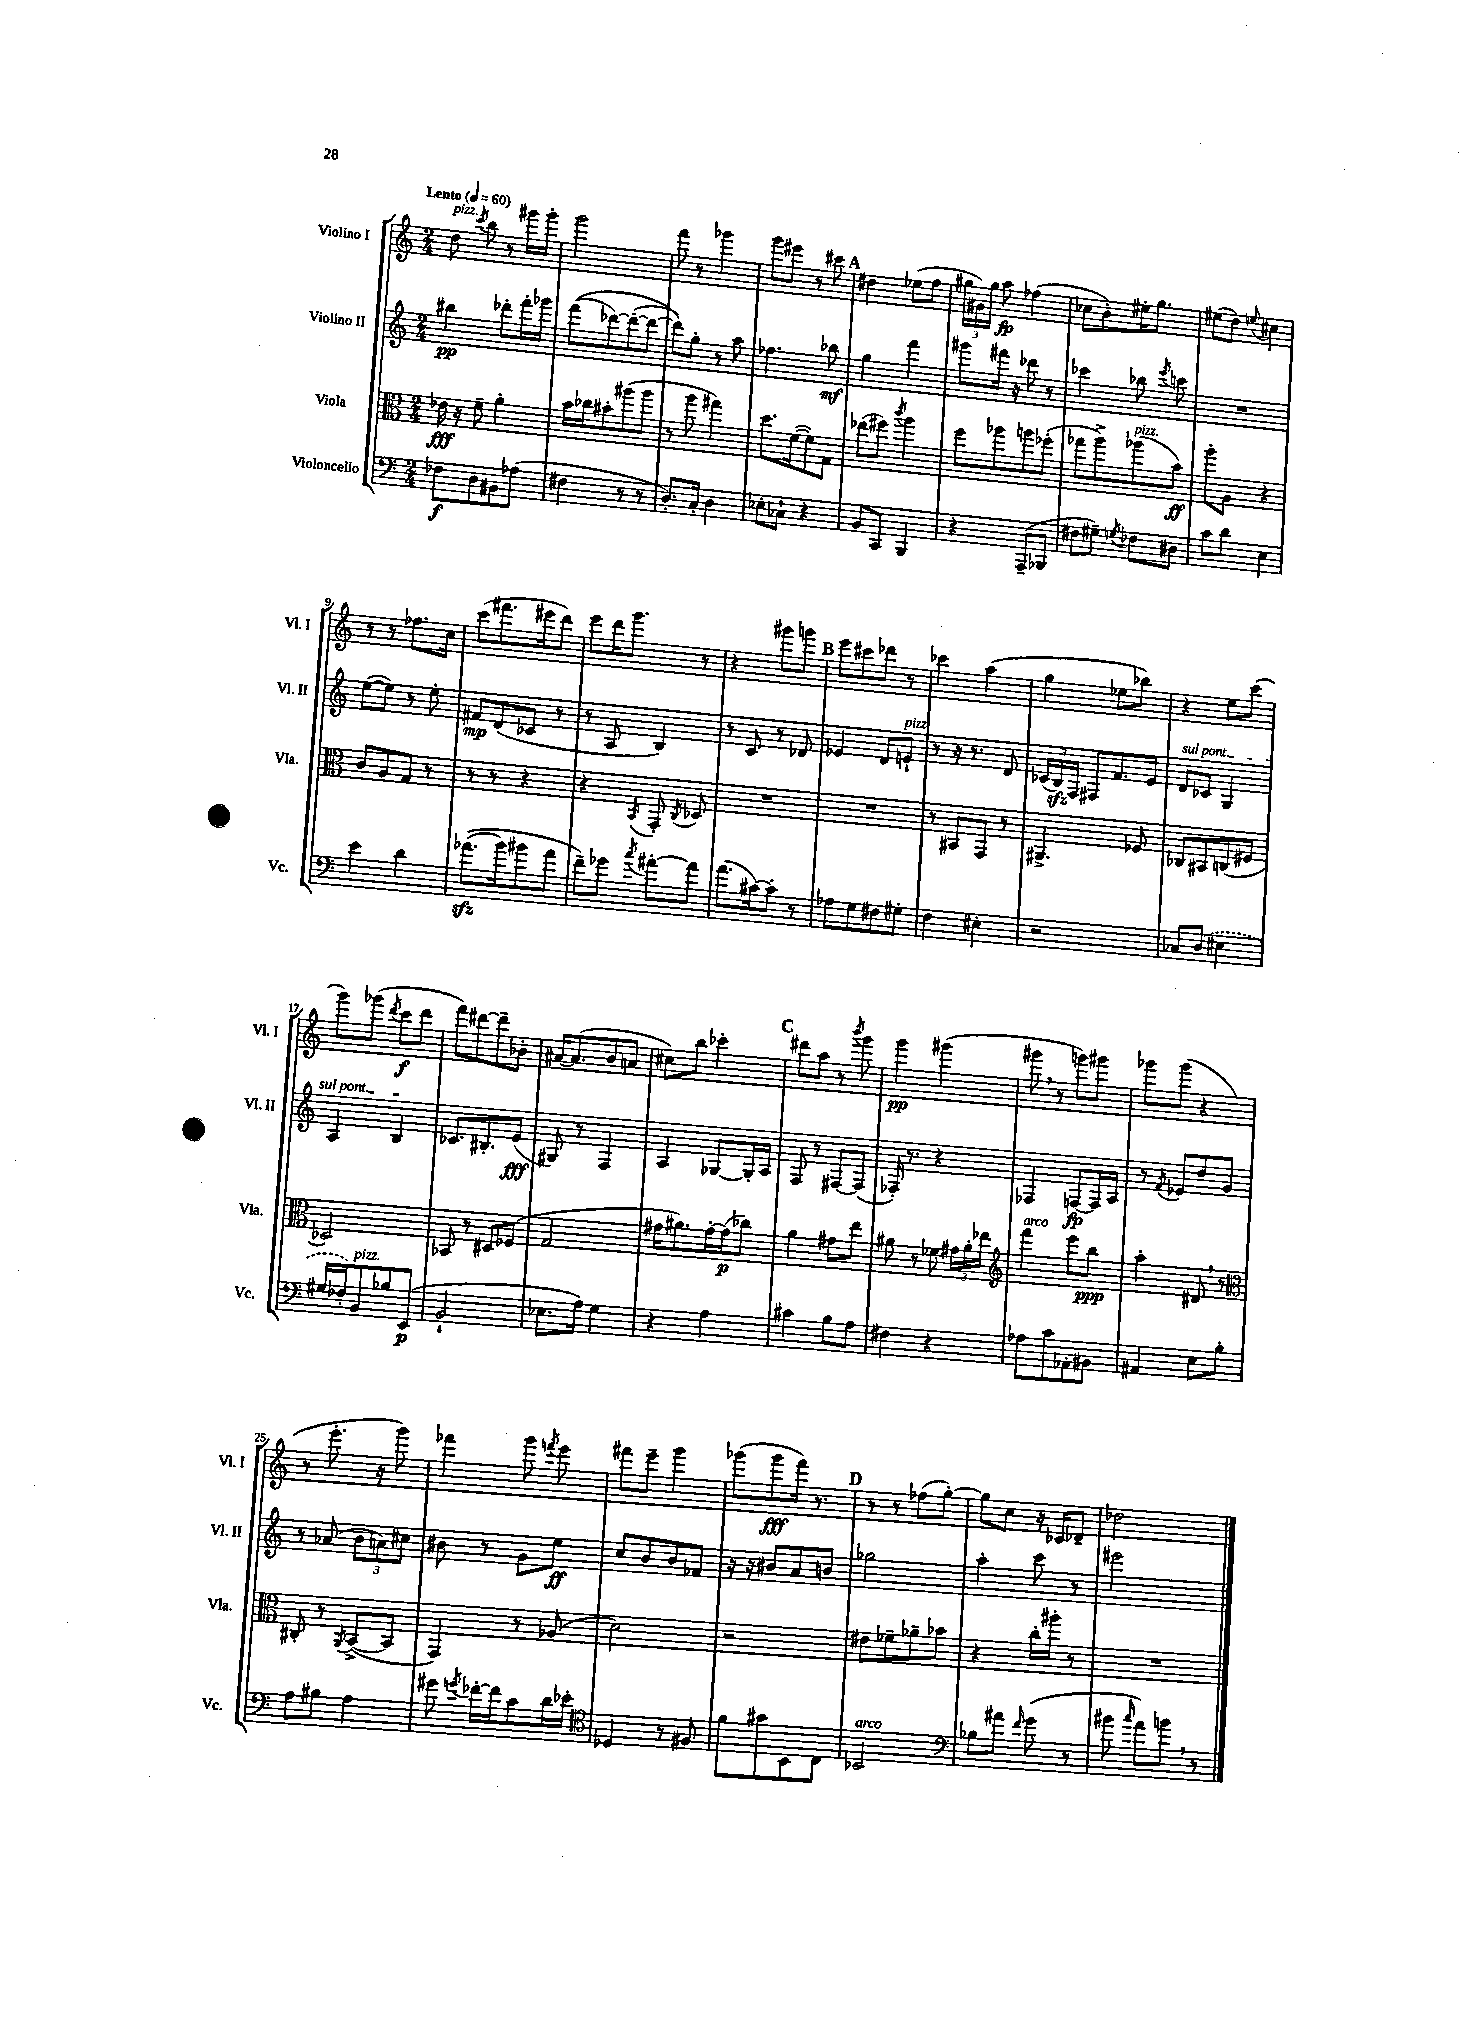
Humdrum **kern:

**kern	**kern	**kern	**kern
*staff4	*staff3	*staff2	*staff1
*clefF4	*clefC3	*clefG2	*clefG2
*k[]	*k[]	*k[]	*k[]
*M2/4	*M2/4	*M2/4	*M2/4
*MM60	*MM60	*MM60	*MM60
8F-	16e-	4bb#	8dd
.	16r	.	.
.	.	.	8qccc
8D	8f~	.	8bb
8BB#	4a'	8ddd-'	8r
(8A-	.	16fff'	16ggg#
.	.	16ggg-	16ggg#'
=	=	=	=
4F#	16b	&((8fff	2ggg
.	16cc-	.	.
.	8b#'	[8ddd-)	.
8r	(8aa#	(8ddd-'_	.
8r	8aa#	8ddd-_	.
=	=	=	=
8.D')	8r	8ddd-])&)	8fff
.	8aa	8gg'	8r
16C'	.	.	.
4D	4gg#)	8r	4ggg-
.	.	8aa	.
=	=	=	=
8E-'	8.dd	4.ff-	8ggg
8C-`	.	.	8eee#
.	([16f	.	.
4r	8f])	.	8r
.	8G	8bb-	8ccc#
=	=	=	=
8BB	(8ee-	4gg	4dd#
8CC	8ff#)	.	.
.	8qccc	.	.
4BBB	4aa	4fff	(8ee-
.	.	.	8ff
=	=	=	=
4r	8ff	8ggg#	24gg#
.	.	.	24g#)
.	.	.	24gg#
.	8aa-	16fff#	8aa
.	.	16r	.
(8AAA~	8aa	8ddd-	(4ff-
8BBB-	(8ff-'	8r	.
=	=	=	=
8F#	8gg-	4ccc-	8cc-
8G#~)	8aa^)	.	8b')
8qG	.	.	.
8F-	(8aa-	8bb-	16ee#'
.	.	.	8.gg
.	.	8qeee	.
8D#	8b)	8ccc	.
=	=	=	=
8c	8aa'	2r	(8ee#
8d	8A	.	8dd)
.	.	.	8qqee
4E	4r	.	4cc#
=	=	=	=
4e	8c	([8ee	8r
.	8A	8ee])	8r
4d	8G	8r	8.ff-
.	8r	8ee'	.
.	.	.	16cc
=	=	=	=
&((8.a-	8r	8f#	(8ccc
.	8r	(8d	8.fff#
16b)	.	.	.
8b#	4r	8c-	.
.	.	.	16eee#
8a-	.	8r	8ddd)
=	=	=	=
8f~&)	4r	8r	8eee
8g-	.	8A	16ddd
.	.	.	8.ggg
8qcc	8qBB	.	.
[8a#'	8GG'	4B)	.
.	8qC	.	.
8a#]	8D-	.	8r
=	=	=	=
(8.a	2r	8r	4r
.	.	8c	.
[16c#)	.	.	.
8c#']	.	8r	8ggg#
8r	.	8d-	8ggg
=	=	=	=
8A-	2r	4e-	8eee
8G	.	.	8ccc#
8F#	.	8d	8ddd-
8G#'	.	8e`	8r
=	=	=	=
4F	8r	8r	4ccc-
.	8BB#	16r	.
.	.	8.r	.
4E#'	8GG	.	(4aa
.	8r	8d	.
=	=	=	=
2r	4.AA#^	(24c-	4gg
.	.	24B)	.
.	.	24F	.
.	.	8F#	.
.	.	8.f	8ee-
.	8F-	.	8bb-)
.	.	16e	.
=	=	=	=
8C-	8C-	8d	4r
(8D	8BB#	8c-	.
4E#	(8C	4G	8ee
.	8F#	.	(8ccc
=	=	=	=
16G#	2D-)	4A	8ggg)
16F-')	.	.	.
8BB	.	.	(8ggg-
.	.	.	8qddd
8B-	.	4B	8ccc
(8EE	.	.	8ddd
=	=	=	=
2BB`	8BB-	8.c-	8fff)
.	8r	.	[8ddd#
.	.	8.B#'	.
.	8D#	.	8ddd#~]
.	(8F-	(8e	8b-'
=	=	=	=
8.E-	2G	8G#)	[16a#
.	.	.	(8.a#]
.	.	8r	.
16A)	.	.	.
4G	.	4F	8b
.	.	.	8a
=	=	=	=
4r	16g#	4A	8cc#)
.	8.a#)	.	.
.	.	.	8bb
4A	[16g#'	[8G-	4ccc-'
.	(16g#]	.	.
.	8cc-)	16G-']	.
.	.	16A	.
=	=	=	=
4c#	4a	8F	8ddd#
.	.	8r	8aa
8B	8g#	[8F#	8r
.	.	.	8qbbb
8A	8ee	(8F#]	8ggg
=	=	=	=
4F#	8a#	16F-')	4ggg
.	.	8.r	.
.	8r	.	.
4r	8f-	4r	(4ggg#
.	24g#	.	.
.	24a#'	.	.
.	24ee-	.	.
=	=	=	=
*	*clefG2	*	*
8A-	4fff	4F-	8ggg#
8c	.	.	8r
8AA-'	8eee	[8F	8ggg)
8BB#	8bb	16F]	8ggg#
.	.	16A	.
=	=	=	=
4AA#	4aa'	8r	8ggg-
.	.	8qf	.
.	.	8e-	(8ggg-
8E	8d#	8dd	4r
8B'	8r	8g	.
=	=	=	=
*	*clefC3	*	*
8A	8C#'	8r	8r
8B#	8r	(8a-	8.eee'
.	8qAA	.	.
4A	([8BB^	12b	.
.	.	.	16r
.	.	12a)	.
.	8BB]	.	8ggg)
.	.	12cc#	.
=	=	=	=
8g#	4GG)	8b#	4fff-
8qg	.	.	.
[16f-'	.	8r	.
16f-]	.	.	.
8c	8r	8g	8ggg
.	.	.	8qfff
16d	(8A-	8ee	8eee
16e-'	.	.	.
=	=	=	=
*clefC4	*	*	*
4D-	2d)	8cc	8fff#
.	.	8b	8eee~
8r	.	8b	4ggg
8F#	.	8f-	.
=	=	=	=
8f	2r	16r	(8ggg-
.	.	16r	.
8g#	.	8b#	8ggg-
8BB	.	8a	16fff)
.	.	.	8.r
8C	.	8b	.
=	=	=	=
2BB-	8e#	2gg-	8r
.	8f-~	.	8r
.	8a-~	.	(8ff-
.	8b-	.	[8gg')
=	=	=	=
*clefF4	*	*	*
8B-	4r	4aa'	8gg]
8a#	.	.	8cc
16qqf	.	.	.
(8g	16cc'	8ccc	16r
.	16aa#'	.	16c-
8r	8r	8r	8d-~
=	=	=	=
8b#	2r	2eee#	2dd-
16qqcc	.	.	.
8a)	.	.	.
8b	.	.	.
8r	.	.	.
==	==	==	==
*-	*-	*-	*-
